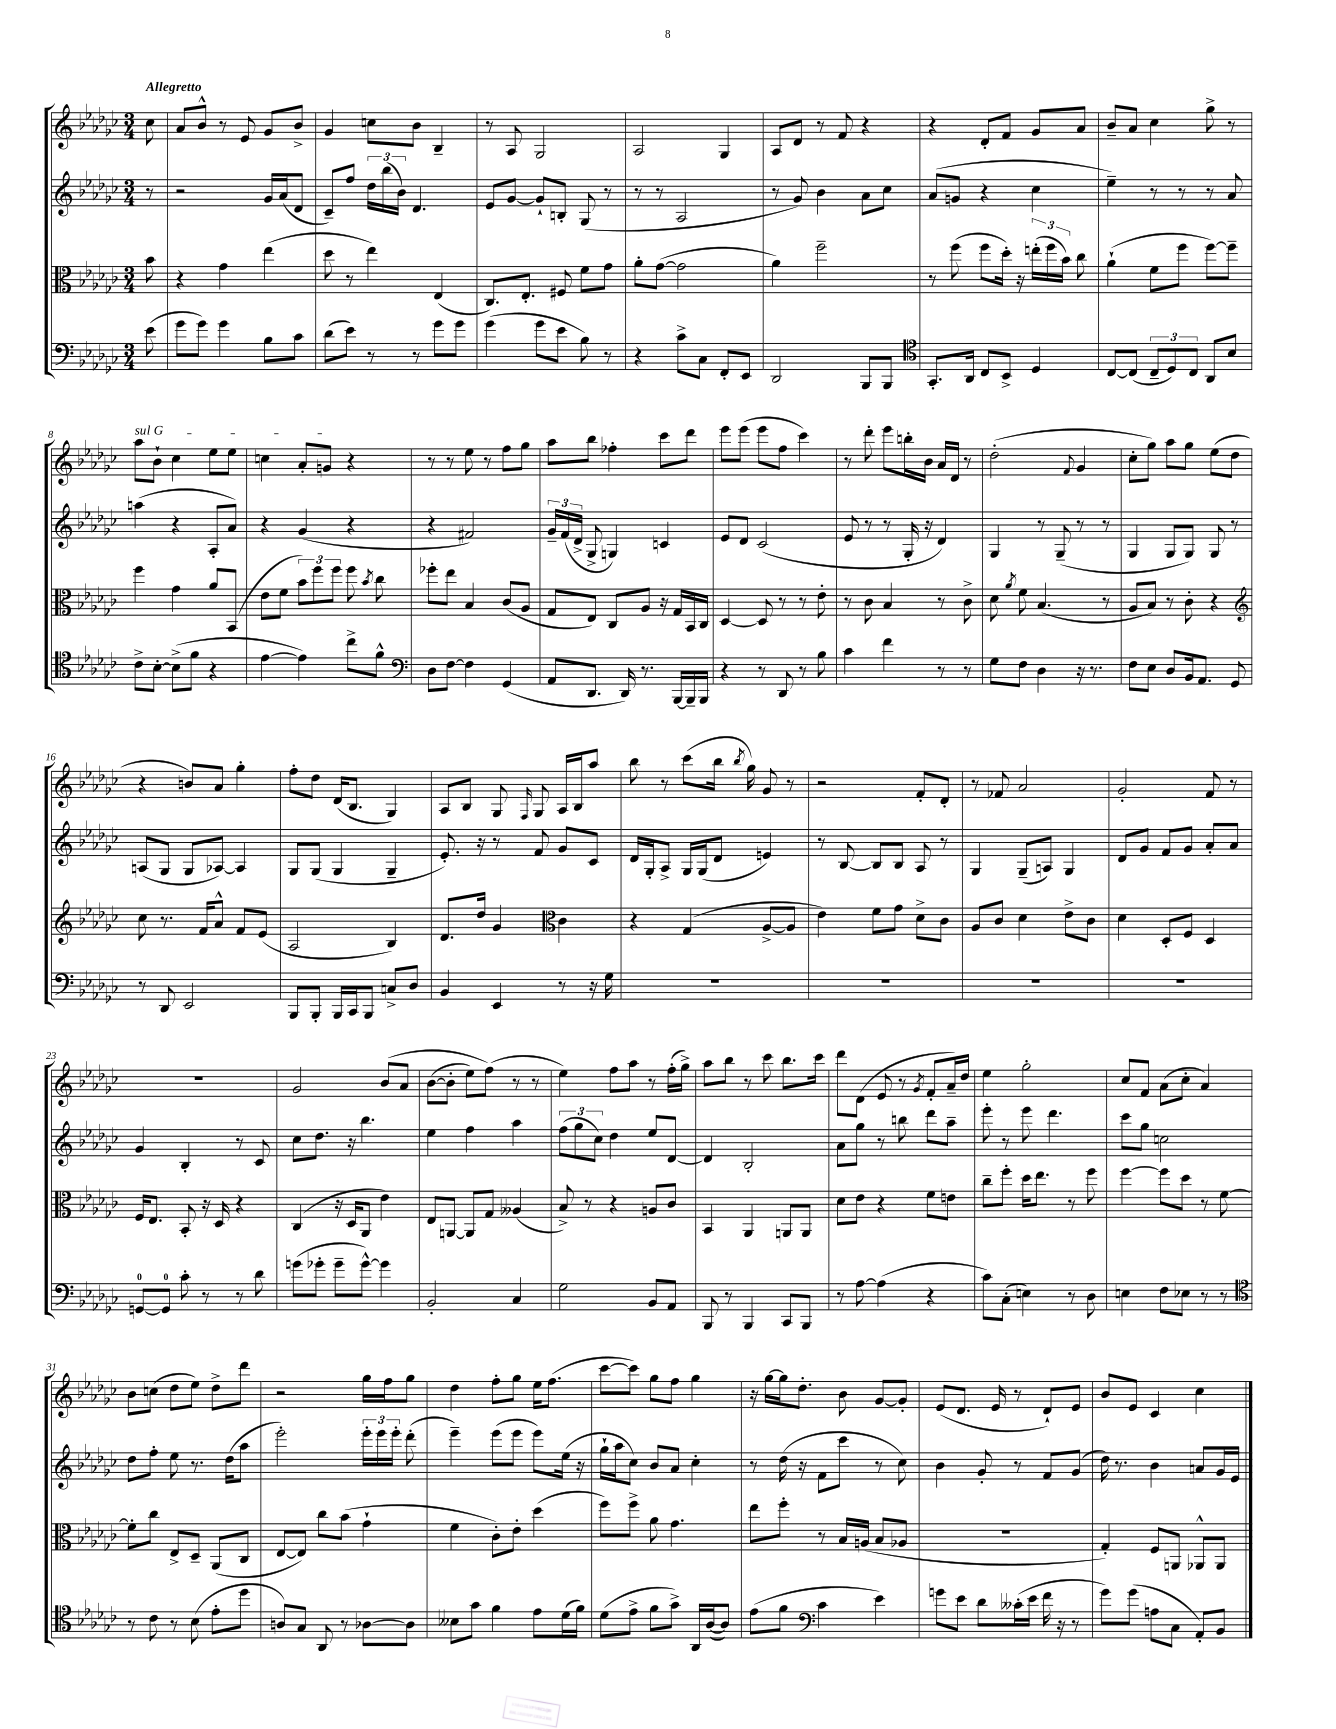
<<
\new StaffGroup <<
\new Staff = "s0" {
    \clef treble \key ges \major \numericTimeSignature \time 3/4 \partial 8 \tempo "Allegretto"
    \autoBeamOff ces''8 |
    aes'8[ bes'8]-^ r8 ees'8 ges'8[ bes'8]-> |
    ges'4 c''8[ bes'8] bes4-- |
    r8 aes8 ges2 |
    aes2 ges4 |
    aes8[ des'8] r8 f'8 r4 |
    r4 des'8[-. f'8] ges'8[ aes'8] |
    bes'8[-- aes'8] ces''4 ges''8-> r8 |
    \once \override TextSpanner.bound-details.left.text = \markup { \italic "sul G" } aes''8[\startTextSpan bes'8]-! ces''4 ees''8[ ees''8] |
    c''4 aes'8[-. g'8]\stopTextSpan r4 |
    r8 r8 ees''8 r8 f''8[ ges''8] |
    aes''8[ bes''8] fes''4-. ces'''8[ des'''8] |
    ees'''8[ ees'''8]( ees'''8[ f''8] ces'''4) |
    r8 des'''8-. ees'''8[ b''16-. bes'16] aes'16[ des'16] r8 |
    des''2-.( \appoggiatura { f'8 } ges'4 |
    ces''8[-. ges''8]) aes''8[ ges''8] ees''8[( des''8] |
    r4 b'8[) aes'8] ges''4-. |
    f''8[-. des''8] des'16[( bes8.] ges4) |
    aes8[ bes8] ges8 \grace { f16 } ges8 aes16[ bes16 aes''8] |
    bes''8 r8 ces'''8[( bes''16] \acciaccatura { bes''8 } ges''16) ges'8 r8 |
    r2 f'8[-. des'8]-. |
    r8 fes'8 aes'2 |
    ges'2-. f'8 r8 |
    R2. |
    ges'2 bes'8[\( aes'8] |
    bes'8[~( bes'8]-. ees''8[) f''8](\) r8 r8 |
    ees''4) f''8[ aes''8] r8 f''16[-.( ges''16]->) |
    aes''8[ bes''8] r8 ces'''8 bes''8.[ ces'''16] |
    des'''8[ des'8]( ees'8 r8 \acciaccatura { ges'8 } f'8[-. aes'16--) des''16] |
    ees''4 ges''2-. |
    ces''8[ f'8] aes'8[( ces''8]-. aes'4) |
    bes'8[ c''8]( des''8[ ees''8]) des''8[-> des'''8] |
    r2 ges''16[ f''16 ges''8] |
    des''4 f''8[-. ges''8] ees''16[ f''8.]( |
    ces'''8[~ ces'''8]) ges''8[ f''8] ges''4 |
    r16 ges''16[~ ges''16 des''8.]-. bes'8 ges'8[~ ges'8]-. |
    ees'8[( des'8.] ees'16 r8 des'8[-!) ees'8] |
    bes'8[ ees'8] ces'4 ces''4 \bar "|." |
}
\new Staff = "s1" {
    \clef treble \key ges \major \numericTimeSignature \time 3/4 \partial 8
    \autoBeamOff r8 |
    r2 ges'16[ aes'16( des'8] |
    ces'8[--) f''8] \tuplet 3/2 { des''16[ bes''16( bes'16]) } des'4. |
    ees'8[ ges'8]~ ges'8[-! b8]-. ges8( r8 |
    r8 r8 aes2 |
    r8 ges'8) bes'4 aes'8[ ces''8] |
    aes'8[( g'8] r4 ces''4 |
    ees''4--) r8 r8 r8 aes'8 |
    a''4( r4 aes8[-. aes'8]) |
    r4 ges'4( r4 |
    r4 fis'2) |
    \tuplet 3/2 { ges'16[-- f'16( des'16]-> } ges8-> g4) c'4 |
    ees'8[ des'8] ces'2( |
    ees'8 r8 r8 ges16-. r16 des'4) |
    ges4 r8 ges8--( r8 r8 |
    ges4 ges8[ ges8]) ges8 r8 |
    a8[( ges8] ges8[ aes8]~) aes4 |
    ges8[ ges8]( ges4 ges4-- |
    ees'8.-.) r16 r8 f'8 ges'8[ ces'8] |
    des'16[ ges16-. aes8]-> ges16[ ges16( des'8] e'4) |
    r8 bes8~ bes8[ bes8] aes8 r8 |
    ges4 ges8[--( a8]) ges4 |
    des'8[ ges'8] f'8[ ges'8] aes'8[-. aes'8] |
    ges'4 bes4-. r8 ces'8 |
    ces''8[ des''8.] r16 bes''4. |
    ees''4 f''4 aes''4 |
    \tuplet 3/2 { f''8[( ges''8 ces''8]) } des''4 ees''8[ des'8]~ |
    des'4 bes2-. |
    aes'8[ ges''8] r8 b''8 des'''8[ aes''8]-- |
    ees'''8-. r8 ees'''8 des'''4. |
    ces'''8[ ges''8] c''2 |
    des''8[ f''8]-. ees''8 r8. des''16[( aes''8] |
    ees'''2-.) \tuplet 3/2 { ees'''16[-. ees'''16 ees'''16]-. } des'''8-.( |
    ees'''4--) ees'''8[( ees'''8] ees'''8[) ees''16]( r16 |
    ges''16[-! aes''16 ces''8]) bes'8[ aes'8] ces''4-. |
    r8 des''16( r16 f'8[ ces'''8] r8 ces''8) |
    bes'4 ges'8-. r8 f'8[ ges'8]( |
    des''16) r8. bes'4 a'8[ ges'16 ees'16] \bar "|." |
}
\new Staff = "s2" {
    \clef alto \key ges \major \numericTimeSignature \time 3/4 \partial 8
    \autoBeamOff bes'8 |
    r4 ges'4 ees''4( |
    des''8 r8 ees''4) ees4( |
    ces8.[) ees8.]-. fis8 f'8[ ges'8] |
    aes'8[-. ges'8]~( ges'2 |
    aes'4) f''2-- |
    r8 f''8( f''8[ des''16]-.) r16 \tuplet 3/2 { e''16[-.( f''16 bes'16]) } ces''8 |
    aes'4-!( f'8[ f''8] f''8[~) f''8]-- |
    f''4 ges'4 aes'8[ bes,8]( |
    ees'8[ f'8] \tuplet 3/2 { bes'8[) f''8 f''8] } f''8 \acciaccatura { bes'8 } ces''8 |
    fes''8[-. ees''8] bes4 ces'8[( aes8] |
    ges8[ ees8]) ces8[ aes8] r16 ges16[ bes,16 ces16] |
    des4~ des8 r8 r8 ees'8-. |
    r8 ces'8 bes4 r8 ces'8-> |
    des'8 \acciaccatura { aes'8 } f'8 bes4.( r8 |
    aes8[ bes8]) r8 ces'8-. r4 |
    \clef treble ces''8 r8. f'16[ aes'8]-^ f'8[ ees'8]( |
    aes2 bes4) |
    des'8.[ des''16] ges'4 \clef alto ces'4 |
    r4 ges4( aes8[~-> aes8] |
    ees'4) f'8[ ges'8] des'8[-> ces'8] |
    aes8[ ces'8] des'4 ees'8[-> ces'8] |
    des'4 des8[-. f8] des4 |
    f16[ ees8.] bes,8-. r16 des16 r4 |
    ces4( r16 des16[ aes,8] ees'4) |
    ees8[ a,8]~ a,8[ ges8] aeses4( |
    bes8->) r8 r4 a8[ ces'8] |
    bes,4 aes,4 a,8[ a,8] |
    des'8[ ees'8] r4 f'8[ e'8] |
    ces''8[-- f''8]-. des''16[ ees''8.] r8 f''8 |
    f''4~ f''8[ des''8] r8 f'8~ |
    f'8[-. ces''8] ees8[-> des8]-- aes,8[( ces8] |
    ees8[~ ees8]) ces''8[ bes'8]( ges'4-! |
    f'4 ces'8[-.) ees'8]-. des''4( |
    f''8[) f''8]-> aes'8 ges'4. |
    ees''8[ f''8]-. r8 bes16[ a16]( bes8[ aes8] |
    R2. |
    ges4-.) f8[ a,8] aes,8[-^ aes,8] \bar "|." |
}
\new Staff = "s3" {
    \clef bass \key ges \major \numericTimeSignature \time 3/4 \partial 8
    \autoBeamOff ees'8( |
    ges'8[ ges'8]) ges'4 bes8[ ces'8] |
    des'8[( ees'8]) r8 r8 ges'8[ ges'8] |
    ges'4( ges'8[ ees'8] bes8) r8 |
    r4 ces'8[-> ces8] f,8[-. ees,8] |
    des,2 bes,,8[ bes,,8] |
    \clef tenor ges,8.[-. aes,16] ces8[ bes,8]-> des4 |
    ces8[~ ces8]( \tuplet 3/2 { ces8[-- des8) ces8] } aes,8[ bes8] |
    ces'8[-> bes8]~-. bes8[->( f'8] r4 |
    ees'4~ ees'4) ces''8[-> f'8]-^ |
    \clef bass des8[ f8]~ f4 ges,4( |
    aes,8[ des,8.] des,16) r8. bes,,16[~ bes,,16-- bes,,16] |
    r4 r8 des,8 r8 bes8 |
    ces'4 f'4 r8 r8 |
    ges8[ f8] des4 r16 r8. |
    f8[ ees8] des8[ bes,16 aes,8.] ges,8 |
    r8 des,8 ees,2 |
    bes,,8[ bes,,8]-. bes,,16[ ces,16 bes,,8] c8[-> des8] |
    bes,4 ees,4 r8 r16 ges16 |
    R2. |
    R2. |
    R2. |
    R2. |
    g,8[-0~ g,8]-0 ces'8-. r8 r8 des'8 |
    g'8[( ges'8]-. ges'8[-- ges'8]~-^) ges'4 |
    bes,2-. ces4 |
    ges2 bes,8[ aes,8] |
    bes,,8 r8 bes,,4 ces,8[ bes,,8] |
    r8 aes8~ aes4( r4 |
    ces'8[) ces8]-.( e4) r8 des8 |
    e4 f8[ ees8] r8 r8 |
    \clef tenor r8 ces'8 r8 bes8( ees'8[-. des''8] |
    a8[) ges8] aes,8 r8 aes8[~ aes8] |
    beses8[ ges'8] f'4 ees'8[ des'16( f'16]) |
    des'8[( ees'8]-> f'8[ ges'8]->) aes,16[ aes16~( aes8]) |
    ees'8[( f'8] \clef bass ces'4 ees'4) |
    g'8[ ees'8] des'8[ ceses'16-.( ees'16] f'16 r16 r8 |
    ges'8[) ges'8]( a8[ ces8] aes,8[-.) bes,8] \bar "|." |
}
>>
>>
